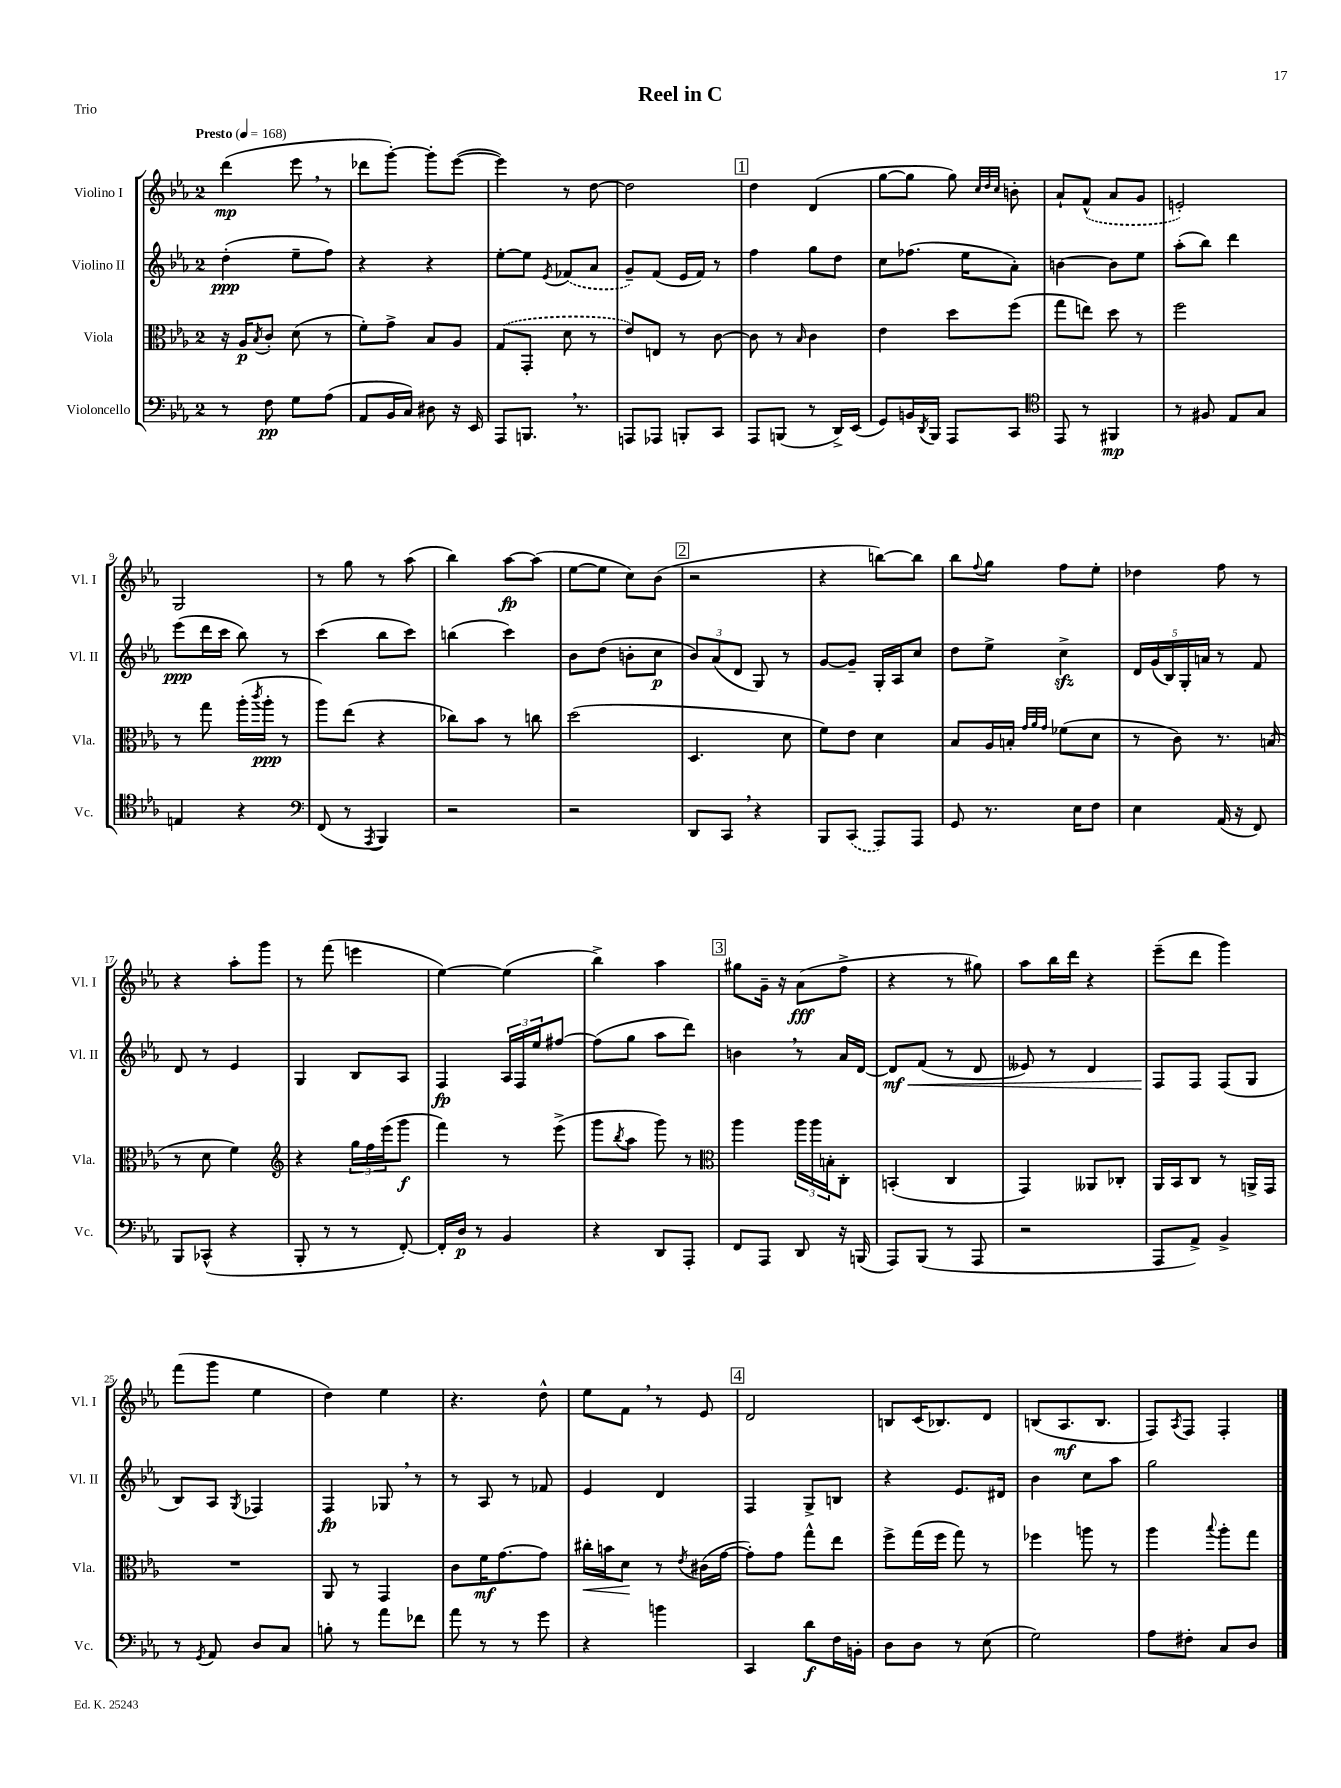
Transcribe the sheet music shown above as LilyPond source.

\header { title = "Reel in C" piece = "Trio" }
<<
\new StaffGroup <<
\new Staff = "s0" \with { instrumentName = "Violino I" shortInstrumentName = "Vl. I" } {
    \clef treble \key ees \major \once \override Staff.TimeSignature.style = #'single-digit \time 2/4 \tempo "Presto" 4 = 168
    d'''4\mp( ees'''8 \breathe r8 |
    des'''8 g'''8~-.) g'''8-. ees'''8~( |
    ees'''4) r8 d''8~ |
    d''2 |
    \mark \markup { \box "1" } d''4 d'4( |
    g''8~ g''8 g''8) \grace { c''32 d''32 c''32 } b'8-. |
    aes'8-! \once \slurDashed f'8-^( aes'8 g'8 |
    e'2-.) |
    g2 |
    r8 g''8 r8 aes''8( |
    bes''4) aes''8~\fp aes''8( |
    ees''8~ ees''8 c''8) bes'8( |
    \mark \markup { \box "2" } r2 |
    r4 b''8~) b''8 |
    bes''8 \appoggiatura { f''8 } g''8 f''8 ees''8-. |
    des''4 f''8 r8 |
    r4 aes''8-. g'''8 |
    r8 f'''8( e'''4 |
    ees''4~) ees''4( |
    bes''4->) aes''4 |
    \mark \markup { \box "3" } gis''8 g'16-- r16 aes'8\fff( f''8-> |
    r4 r8 gis''8) |
    aes''8 bes''16 d'''16 r4 |
    ees'''8--( d'''8 g'''4) |
    f'''8( g'''8 ees''4 |
    d''4) ees''4 |
    r4. d''8-^ |
    ees''8 f'8 \breathe r8 ees'8 |
    \mark \markup { \box "4" } d'2 |
    b8 c'16( bes8.) d'8 |
    b8( aes8.\mf b8. |
    f8) \acciaccatura { aes8 } f8 f4-. \bar "|." |
}
\new Staff = "s1" \with { instrumentName = "Violino II" shortInstrumentName = "Vl. II" } {
    \clef treble \key ees \major \once \override Staff.TimeSignature.style = #'single-digit \time 2/4
    d''4-.\ppp( ees''8-- f''8) |
    r4 r4 |
    ees''8~-. ees''8 \acciaccatura { ees'8 } \once \slurDashed fes'8( aes'8 |
    g'8--) f'8( ees'16 f'16) r8 |
    \mark \markup { \box "1" } f''4 g''8 d''8 |
    c''8 fes''8.( ees''16 aes'8-.) |
    b'4~ b'8 ees''8 |
    aes''8-.( bes''8) d'''4 |
    ees'''8\ppp( d'''16 c'''16 bes''8) r8 |
    c'''4( bes''8 c'''8) |
    b''4( c'''4) |
    bes'8 d''8( b'8-. c''8\p |
    \mark \markup { \box "2" } \tuplet 3/2 { bes'8) aes'8( d'8 } g8) r8 |
    g'8~ g'8-- g16-. aes16 c''8 |
    d''8 ees''8-> c''4->\sfz |
    \tuplet 5/4 { d'16 g'16( bes16) g16-. a'16 } r8 f'8 |
    d'8 r8 ees'4 |
    g4 bes8 aes8 |
    f4\fp \tuplet 3/2 { aes16 f16 ees''16 } fis''8~ |
    fis''8( g''8 aes''8 d'''8) |
    \mark \markup { \box "3" } b'4 \breathe r8 aes'16 d'16~ |
    d'8\mf\< f'8( r8 d'8 |
    eeses'8) r8 d'4 |
    f8\! f8 f8( g8 |
    bes8) aes8 \acciaccatura { g8 } fes4 |
    f4\fp ges8 \breathe r8 |
    r8 aes8 r8 fes'8 |
    ees'4 d'4 |
    \mark \markup { \box "4" } f4 g8-> b8 |
    r4 ees'8. dis'16 |
    bes'4 c''8 aes''8 |
    g''2 \bar "|." |
}
\new Staff = "s2" \with { instrumentName = "Viola" shortInstrumentName = "Vla." } {
    \clef alto \key ees \major \once \override Staff.TimeSignature.style = #'single-digit \time 2/4
    r16 aes16\p \acciaccatura { bes8 } c'8-. d'8( r8 |
    f'8-.) g'8-> bes8 aes8 |
    \once \slurDashed g8( g,8-. d'8 r8 |
    ees'8) e8 r8 c'8~ |
    \mark \markup { \box "1" } c'8 r8 \grace { bes16 } c'4 |
    ees'4 d''8 f''8( |
    g''8 e''8) d''8 r8 |
    f''2 |
    r8 g''8 aes''16-.( \acciaccatura { c'''8 } aes''16-.\ppp r8 |
    aes''8) ees''8( r4 |
    ces''8) bes'8 r8 c''8 |
    d''2( |
    \mark \markup { \box "2" } d4. d'8 |
    f'8) ees'8 d'4 |
    bes8 aes16 b16-. \grace { g'32 aes'32 g'32 } fes'8( d'8 |
    r8 c'8) r8. b16( |
    r8 d'8 f'4) |
    \clef treble r4 \tuplet 3/2 { g''16 f''16 ees'''16( } g'''8\f |
    f'''4) r8 ees'''8->( |
    g'''8 \acciaccatura { bes''8 } aes''8 g'''8) r8 |
    \mark \markup { \box "3" } \clef alto aes''4 \tuplet 3/2 { aes''16 aes''16 b16-. } c8-. |
    b,4-.( c4 |
    g,4) aeses,8 ces8-. |
    aes,16 bes,16 c8 r8 a,16-> g,16 |
    R2 |
    aes,8 r8 g,4 |
    c'8 f'16\mf g'8.~ g'8 |
    cis''16-.\< b'16 d'8\! r8 \acciaccatura { ees'8 } cis'16( g'16~ |
    \mark \markup { \box "4" } g'8-.) g'8 g''8-^ ees''8 |
    f''8-> g''16( f''16 g''8) r8 |
    fes''4 a''8 r8 |
    aes''4 \appoggiatura { bes''8 } aes''8-. g''8 \bar "|." |
}
\new Staff = "s3" \with { instrumentName = "Violoncello" shortInstrumentName = "Vc." } {
    \clef bass \key ees \major \once \override Staff.TimeSignature.style = #'single-digit \time 2/4
    r8 f8\pp g8 aes8( |
    aes,8 bes,16 c16) dis8 r16 ees,16 |
    aes,,8 b,,8. \breathe r8. |
    a,,8 aes,,8 b,,8-. c,8 |
    \mark \markup { \box "1" } aes,,8 b,,8( r8 d,16->) ees,16( |
    g,8) b,16 \acciaccatura { d,8 } bes,,16 aes,,8 c,8 |
    \clef tenor ees,8 r8 fis,4\mp |
    r8 fis8 ees8 g8 |
    e4 r4 |
    \clef bass f,8( r8 \acciaccatura { aes,,8 } bes,,4) |
    r2 |
    r2 |
    \mark \markup { \box "2" } d,8 c,8 \breathe r4 |
    bes,,8 \once \slurDashed c,8( aes,,8) aes,,8 |
    g,8 r8. ees16 f8 |
    ees4 aes,16( r16 f,8) |
    bes,,8 ces,8-^( r4 |
    bes,,8-. r8 r8 f,8~-.) |
    f,16-. d16\p r8 bes,4 |
    r4 d,8 aes,,8-. |
    \mark \markup { \box "3" } f,8 aes,,8 d,8 r16 b,,16( |
    aes,,8) bes,,8( r8 aes,,8 |
    r2 |
    aes,,8 aes,8->) bes,4-> |
    r8 \acciaccatura { g,8 } aes,8 d8 c8 |
    b8-. r8 aes'8 fes'8 |
    aes'8 r8 r8 g'8 |
    r4 b'4 |
    \mark \markup { \box "4" } c,4 d'8\f f16 b,16-. |
    d8 d8 r8 ees8( |
    g2) |
    aes8 fis8-. c8 d8 \bar "|." |
}
>>
>>
